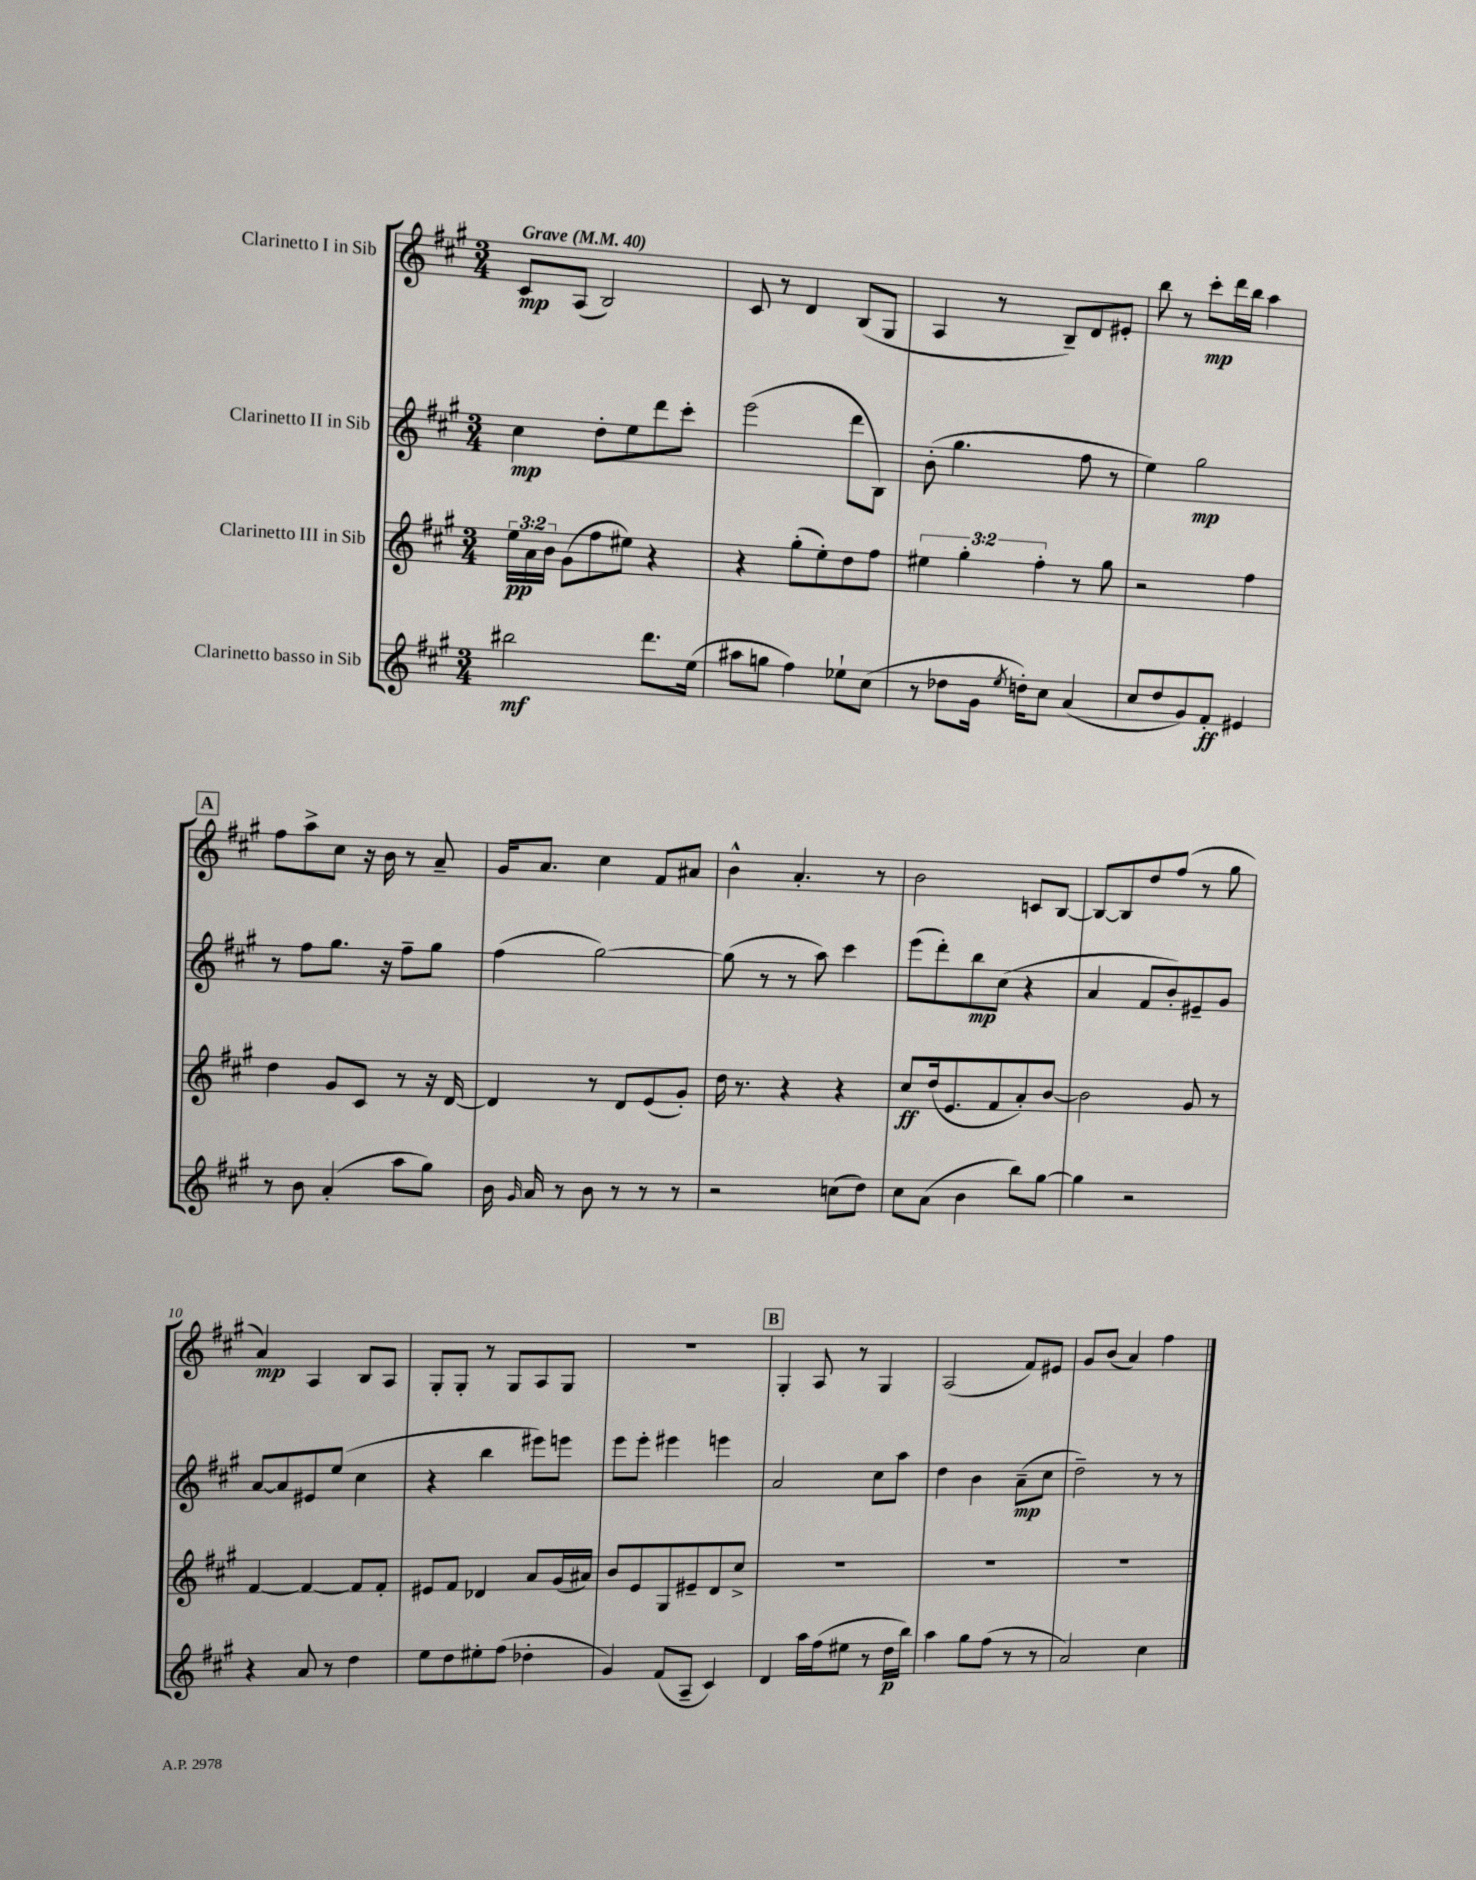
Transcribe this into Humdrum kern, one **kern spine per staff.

**kern	**kern	**kern	**kern
*staff4	*staff3	*staff2	*staff1
*clefG2	*clefG2	*clefG2	*clefG2
*k[f#c#g#]	*k[f#c#g#]	*k[f#c#g#]	*k[f#c#g#]
*M3/4	*M3/4	*M3/4	*M3/4
*MM40	*MM40	*MM40	*MM40
2bb#\	24ee\LL	4cc#\	8c#/L
.	24a\	.	.
.	24b\JJ	.	.
.	(8g#\L	.	(8A/J
.	8ff#\	8dd'\L	2B/)
.	8ee#\J)	8ee\	.
8.ddd\L	4r	8ddd\	.
.	.	8ccc#'\J	.
(16ee\Jk	.	.	.
=	=	=	=
8aa#\L	4r	(2eee\	8c#/
8gg\J	.	.	8r
4ff#\)	(8gg#'\L	.	4d/
.	8ee'\)	.	.
8ee-`\L	8dd\	8ddd\L	(8B/L
(8cc#\J	8ff#\J	8B\J)	8G#/J
=	=	=	=
8r	6ee#\	(8b'\	4A/
8dd-\L	.	4.gg#\	.
.	6gg#'\	.	.
16g#\Jk	.	.	8r
8qee/	.	.	.
16dd'\LK)	.	.	.
.	6ff#'\	.	.
8cc#\J	.	.	8B~/L)
(4a/	8r	8ff#\	8d/
.	8gg#\	8r	8e#'/J
=	=	=	=
8cc#/L	2r	4ee\)	8bb\
8dd/	.	.	8r
8g#/)	.	2gg#\	8ccc#'\L
8f#'/J	.	.	16ddd\L
.	.	.	16bb\JJ
4e#/	4ff#\	.	4aa\
=	=	=	=
8r	4dd\	8r	8ff#\L
8b\	.	8ff#\L	8aa^\
(4a'/	8g#/L	8.gg#\J	8cc#\J
.	8c#/J	.	16r
.	.	16r	16b\
8aa\L	8r	8ff#~\L	8r
8gg#\J)	16r	8gg#\J	8a~/
.	[16d/	.	.
=	=	=	=
16b\	4d/]	(4ff#\	16g#/LK
16qqg#/	.	.	.
16a/	.	.	8.a/J
8r	.	.	.
8b\	8r	[2gg#\)	4cc#\
8r	8d/L	.	.
8r	(8e/	.	8f#/L
8r	8g#'/J)	.	8a#/J
=	=	=	=
2r	16dd\	(8gg#\]	4b^^\
.	8.r	.	.
.	.	8r	.
.	4r	8r	4.a'/
.	.	8aa\)	.
(8cc\L	4r	4ccc#\	.
8dd\J)	.	.	8r
=	=	=	=
8cc#\L	8cc#/L	(8eee\L	2b\
(8a\J	(16dd/k	8ddd'\)	.
.	8.e/	.	.
4b\	.	8bb\	.
.	8f#/	(8cc#\J	.
8bb\L)	8a'/)	4r	8c/L
[8gg#\J	[8b/J	.	[8B/J
=	=	=	=
4gg#\]	2b\]	4a/	8B/_L
.	.	.	8B/]
2r	.	8f#/L	8dd/
.	.	8b'/)	(8ff#/J
.	8g#/	8e#~/	8r
.	8r	8g#/J	8gg#\
=	=	=	=
4r	[4f#/	[8a/L	4a/)
.	.	8a/]	.
8a/	4f#/_	8e#/	4A/
8r	.	(8ee/J	.
4dd\	8f#/]L	4cc#\	8B/L
.	8f#'/J	.	8A/J
=	=	=	=
8ee\L	8e#/L	4r	8G#'/L
8dd\	8f#/J	.	8G#'/J
8ee#'\	4d-/	4bb\	8r
(8ff#\J	.	.	8G#/L
4dd-'\	8a/L	8eee#\L)	8A/
.	(16g#/L	8eee\J	8G#/J
.	16a#/JJ)	.	.
=	=	=	=
4g#/)	8b/L	8eee\L	2.r
.	8e/	8eee'\J	.
(8f#/L	8G#/	4eee#\	.
8A~/J	8e#~/	.	.
4c#/)	8d/	4eee\	.
.	8cc#^/J	.	.
=	=	=	=
4d/	2.r	2a/	4G#'/
16aa\LL	.	.	8A/
(16ff#\J	.	.	.
8ee#\J	.	.	8r
8r	.	8cc#\L	4G#/
16dd\LL	.	8aa\J	.
16bb\JJ)	.	.	.
=	=	=	=
4aa\	2.r	4dd\	(2A/
8gg#\L	.	4b\	.
(8ff#\J	.	.	.
8r	.	(8a~\L	8f#/L)
8r	.	8cc#\J	8e#/J
=	=	=	=
2a/)	2.r	2dd~\)	8g#/L
.	.	.	(8b/J
.	.	.	4a/)
4cc#\	.	8r	4ff#\
.	.	8r	.
==	==	==	==
*-	*-	*-	*-
